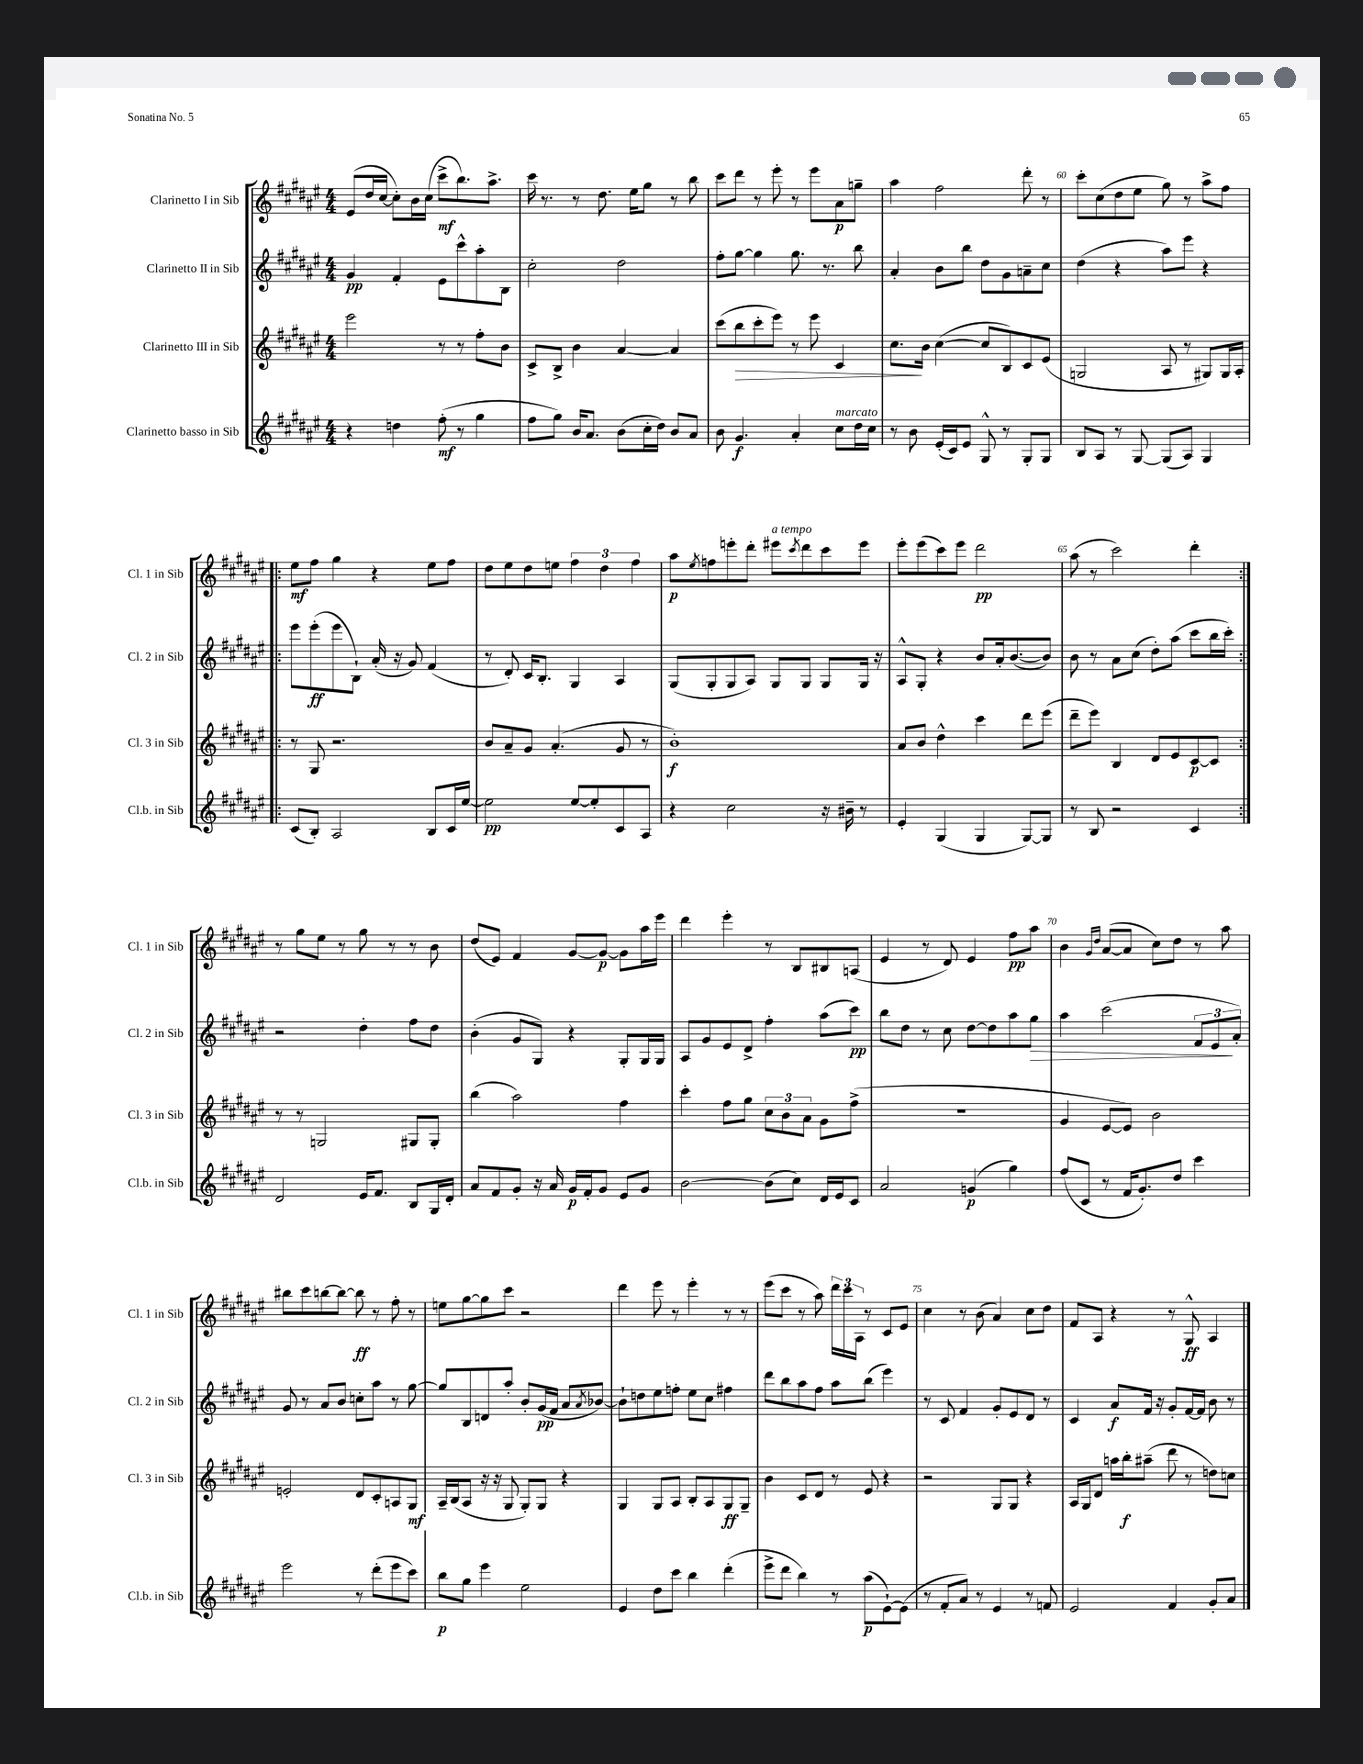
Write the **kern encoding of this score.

**kern	**dynam	**kern	**dynam	**kern	**dynam	**kern	**dynam
*part4	*part4	*part3	*part3	*part2	*part2	*part1	*part1
*staff4	*staff4	*staff3	*staff3	*staff2	*staff2	*staff1	*staff1
*I"Clarinetto basso in Sib	*	*I"Clarinetto III in Sib	*	*I"Clarinetto II in Sib	*	*I"Clarinetto I in Sib	*
*I'Cl.b. in Sib	*	*I'Cl. 3 in Sib	*	*I'Cl. 2 in Sib	*	*I'Cl. 1 in Sib	*
*clefG2	*	*clefG2	*	*clefG2	*	*clefG2	*
*k[f#c#g#d#a#e#]	*	*k[f#c#g#d#a#e#]	*	*k[f#c#g#d#a#e#]	*	*k[f#c#g#d#a#e#]	*
*M4/4	*	*M4/4	*	*M4/4	*	*M4/4	*
=56	=56	=56	=56	=56	=56	=56	=56
4r	.	2eee#\	.	4g#/	pp	(8e#/L	.
.	.	.	.	.	.	16dd#/L	.
.	.	.	.	.	.	[16cc#/JJ	.
4ddn\	.	.	.	4f#'/	.	8cc#'\L])	.
.	.	.	.	.	.	16b\L	.
.	.	.	.	.	.	(16cc#\JJ	.
(8ff#'\	mf	8r	.	8e#\L	.	8ccc#^\L	mf
8r	.	8r	.	8ccc#^^\	.	8.bb\)	.
4gg#\	.	8ff#'\L	.	8aa#'\	.	.	.
.	.	.	.	.	.	8.aa#^\J	.
.	.	8b\J	.	8B\J	.	.	.
=57	=57	=57	=57	=57	=57	=57	=57
8ff#\L	.	8c#^/L	.	2cc#'\	.	16ccc#\	.
.	.	.	.	.	.	8.r	.
8gg#\J)	.	8B^/J	.	.	.	.	.
16b/KL	.	4b\	.	.	.	8r	.
8.a#/J	.	.	.	.	.	.	.
.	.	.	.	.	.	8.dd#\	.
(8b\L	.	[4a#/	.	2dd#\	.	.	.
.	.	.	.	.	.	16ee#\KL	.
16cc#'\L	.	.	.	.	.	8gg#\J	.
16dd#\JJ)	.	.	.	.	.	.	.
8b/L	.	4a#/]	.	.	.	8r	.
8a#/J	.	.	.	.	.	8bb\	.
=58	=58	=58	=58	=58	=58	=58	=58
8b\	.	(8ccc#\L	.	8ff#'\L	.	8ccc#\L	.
!	!	!	!LO:HP:b	!	!	!	!
4.g#/	f	8bb\	>	[8gg#\J	.	8ddd#\J	.
.	.	8ccc#'\	.	4gg#\]	.	8r	.
.	.	8eee#\J)	.	.	.	8eee#'\	.
4a#'/	.	8r	.	8.gg#\	.	8r	.
.	.	8eee#\	.	.	.	8eee#\L	.
.	.	.	.	8.r	.	.	.
!LO:TX:a:i:t=marcato	!	!	!	!	!	!	!
8cc#\L	.	4c#/	.	.	.	8a#\	p
16dd#\L	.	.	.	8bb\	.	8ggn~\J	.
16cc#\JJ	.	.	.	.	.	.	.
=59	=59	=59	=59	=59	=59	=59	=59
8r	.	8.cc#\L	.	4a#'/	.	4aa#\	.
8b\	.	.	.	.	.	.	.
.	.	16b\Jk	]	.	.	.	.
(16e#'/LL	.	([4cc#\	.	8b\L	.	2ff#\	.
16c#/J)	.	.	.	.	.	.	.
8e#/J	.	.	.	8bb\J	.	.	.
8G#^^/	.	8cc#/L]	.	8dd#\L	.	.	.
8r	.	8B/)	.	8g#\	.	.	.
8G#'/L	.	8c#/	.	8an~\	.	8ddd#'\	.
8G#/J	.	(8e#/J	.	8cc#\J	.	8r	.
=60	=60	=60	=60	=60	=60	=60	=60
8B/L	.	2Gn/	.	(4dd#\	.	8ccc#'\L	.
8A#/J	.	.	.	.	.	(8cc#\	.
8r	.	.	.	4r	.	8dd#\	.
[8G#/	.	.	.	.	.	8ee#\J	.
(8G#/L]	.	8A#/	.	8aa#\L)	.	8gg#\)	.
8A#/J)	.	8r	.	8eee#\J	.	8r	.
4G#/	.	8G#X/L)	.	4r	.	8aa#^\L	.
.	.	16G#/L	.	.	.	8ff#\J	.
.	.	16A#'/JJ	.	.	.	.	.
!!LO:LB:g=z
=61!|:	=61!|:	=61!|:	=61!|:	=61!|:	=61!|:	=61!|:	=61!|:
(8c#/L	.	8r	.	8eee#\L	.	8ee#\L	mf
8B'/J)	.	8G#/	.	(8eee#'\	ff	8ff#\J	.
2A#/	.	2.r	.	8eee#\	.	4gg#\	.
.	.	.	.	8B`\J)	.	.	.
.	.	.	.	(16a#'/	.	4r	.
.	.	.	.	16r	.	.	.
.	.	.	.	8g#/)	.	.	.
8B/L	.	.	.	(4f#/	.	8ee#\L	.
16c#/L	.	.	.	.	.	8ff#\J	.
[16ee#/JJ	.	.	.	.	.	.	.
=62	=62	=62	=62	=62	=62	=62	=62
2ee#\]	pp	8b/L	.	8r	.	8dd#\L	.
.	.	8a#~/	.	8d#'/)	.	8ee#\	.
.	.	8g#/J	.	16c#/KL	.	8dd#\	.
.	.	.	.	8.B'/J	.	.	.
.	.	(4.a#'/	.	.	.	8een\J	.
[8ee#/L	.	.	.	4G#/	.	6ff#\	.
8ee#'/]	.	.	.	.	.	.	.
.	.	.	.	.	.	6dd#\	.
8c#/	.	8g#/	.	4A#/	.	.	.
.	.	.	.	.	.	6ff#\	.
8A#/J	.	8r	.	.	.	.	.
=63	=63	=63	=63	=63	=63	=63	=63
4r	.	1b')	f	(8G#/L	.	8aa#\L	p
.	.	.	.	.	.	8qee#/	.
.	.	.	.	8G#'/	.	8ffn\	.
2cc#\	.	.	.	8G#/	.	8eeen'\	.
.	.	.	.	8A#/J)	.	8ddd#'\J	.
!	!	!	!	!	!	!LO:TX:a:i:t=a tempo	!
.	.	.	.	8G#/L	.	8eee#X\L	.
.	.	.	.	.	.	8qccc#/	.
.	.	.	.	8G#/J	.	8ddd#\	.
16r	.	.	.	8G#/L	.	8ccc#\	.
16b#X~\	.	.	.	.	.	.	.
8r	.	.	.	16G#/Jk	.	8eee#\J	.
.	.	.	.	16r	.	.	.
=64	=64	=64	=64	=64	=64	=64	=64
4e#'/	.	8a#/L	.	8A#^^/L	.	8eee#'\L	.
.	.	8b/J	.	8G#'/J	.	(8eee#\	.
(4G#/	.	4dd#^^\	.	4r	.	8ccc#\)	.
.	.	.	.	.	.	8eee#\J	.
4G#/	.	4ccc#\	.	8b/L	.	2ddd#\	pp
.	.	.	.	16a#'/k	.	.	.
.	.	.	.	([8.b/	.	.	.
[8G#/L)	.	8ddd#\L	.	.	.	.	.
8G#/J]	.	(8eee#\J	.	8b/J])	.	.	.
=65	=65	=65	=65	=65	=65	=65	=65
8r	.	8ddd#~\L	.	8b\	.	(8aa#\	.
8B/	.	8eee#\J)	.	8r	.	8r	.
2r	.	4B/	.	8a#\L	.	2ccc#\)	.
.	.	.	.	(8cc#\J	.	.	.
.	.	8d#/L	.	8dd#'\L)	.	.	.
.	.	8e#/	.	(8aa#\J	.	.	.
4c#/	.	[8c#/	p	8ccc#\L	.	4ddd#'\	.
.	.	8c#/J]	.	16bb\L	.	.	.
.	.	.	.	16ccc#'\JJ)	.	.	.
!!LO:LB:g=z
=66:|!	=66:|!	=66:|!	=66:|!	=66:|!	=66:|!	=66:|!	=66:|!
2d#/	.	8r	.	2r	.	8r	.
.	.	8r	.	.	.	8gg#\L	.
.	.	2Gn/	.	.	.	8ee#\J	.
.	.	.	.	.	.	8r	.
16e#/KL	.	.	.	4dd#'\	.	8gg#\	.
8.f#/J	.	.	.	.	.	.	.
.	.	.	.	.	.	8r	.
8B/L	.	8G#X/L	.	8ff#\L	.	8r	.
16G#/L	.	8G#'/J	.	8dd#\J	.	8b\	.
16d#'/JJ	.	.	.	.	.	.	.
=67	=67	=67	=67	=67	=67	=67	=67
8a#/L	.	(4bb\	.	(4b'\	.	(8dd#/L	.
8f#/	.	.	.	.	.	8e#/J)	.
8g#'/J	.	2aa#\)	.	8g#/L	.	4f#/	.
16r	.	.	.	8G#/J)	.	.	.
16a#/	.	.	.	.	.	.	.
16g#/LL	p	.	.	4r	.	[8g#/L	.
16f#'/J	.	.	.	.	.	.	.
8g#/J	.	.	.	.	.	8g#/J_	p
8e#/L	.	4ff#\	.	8G#'/L	.	8g#\L]	.
8g#/J	.	.	.	16G#/L	.	16aa#\L	.
.	.	.	.	16G#/JJ	.	16eee#\JJ	.
=68	=68	=68	=68	=68	=68	=68	=68
[2b\	.	4ccc#'\	.	8A#/L	.	4ddd#\	.
.	.	.	.	8g#/	.	.	.
.	.	8ff#\L	.	8e#/	.	4eee#'\	.
.	.	8gg#\J	.	8d#^/J	.	.	.
(8b\L]	.	12cc#\L	.	4ff#'\	.	8r	.
.	.	12b\	.	.	.	.	.
8cc#\J)	.	.	.	.	.	8B/L	.
.	.	12a#\J	.	.	.	.	.
16d#/LL	.	8g#\L	.	(8aa#\L	.	8B#X/	.
16e#/J	.	.	.	.	.	.	.
8c#/J	.	(8ff#^\J	.	8ccc#\J)	pp	(8An/J	.
=69	=69	=69	=69	=69	=69	=69	=69
2a#/	.	1r	.	8bb\L	.	4e#/	.
.	.	.	.	8dd#\J	.	.	.
.	.	.	.	8r	.	8r	.
.	.	.	.	8cc#\	.	8d#/)	.
(4gn/	p	.	.	[8dd#\L	.	4e#/	.
.	.	.	.	8dd#\]	.	.	.
4gg#\)	.	.	.	8aa#\	.	8ff#\L	pp
!	!	!	!	!	!LO:HP:b	!	!
.	.	.	.	8gg#\J	>	8aa#\J	.
=70	=70	=70	=70	=70	=70	=70	=70
(8ff#/L	.	4g#/	.	4aa#\	.	4b\	.
8c#/J	.	.	.	.	.	.	.
.	.	.	.	.	.	16qqg#/LL	.
.	.	.	.	.	.	16qqdd#/JJ	.
8r	.	[8e#/L	.	(2ccc#\	.	([8a#/L	.
16f#/KL	.	8e#/J])	.	.	.	8a#/J]	.
8.g#'/)	.	.	.	.	.	.	.
.	.	2b\	.	.	.	8cc#\L)	.
8dd#/J	.	.	.	.	.	8dd#\J	.
4ccc#\	.	.	.	12f#/L	.	8r	.
.	.	.	.	12e#/	.	.	.
.	.	.	.	.	.	8aa#\	.
.	.	.	.	12a#'/J)	]	.	.
!!LO:LB:g=z
=71	=71	=71	=71	=71	=71	=71	=71
2eee#\	.	2en'/	.	8g#/	.	8bb#X\L	.
.	.	.	.	8r	.	8ccc#\	.
.	.	.	.	8a#/L	.	[8bbn\	.
.	.	.	.	8b/J	.	8bb\J_	.
8r	.	8d#/L	.	8ccn'\L	.	8bb\]	ff
(8ddd#'\L	.	8c#'/	.	8aa#\J	.	8r	.
8eee#\	.	8An/	.	8r	.	8ff#'\	.
8ccc#\J)	.	8G#/J	mf	[8gg#\	.	8r	.
=72	=72	=72	=72	=72	=72	=72	=72
8bb\L	p	16A#~/LL	.	8gg#/L]	.	8een\L	.
.	.	(16B/J	.	.	.	.	.
8gg#\J	.	8A#/J	.	8B/	.	[8gg#\	.
4eee#\	.	16r	.	8dn/	.	8gg#\]	.
.	.	16r	.	.	.	.	.
.	.	8G#/	.	8aa#'/J	.	8ccc#\J	.
2ee#\	.	8G#'/L)	.	8b'/L	.	2r	.
.	.	8G#/J	.	(16g#/L	pp	.	.
.	.	.	.	16f#/JJ	.	.	.
.	.	4r	.	8a#/L	.	.	.
.	.	.	.	8qa#/	.	.	.
.	.	.	.	[8b-X/J)	.	.	.
=73	=73	=73	=73	=73	=73	=73	=73
4e#/	.	4G#/	.	8b-`\L]	.	4ddd#\	.
.	.	.	.	8ddn\	.	.	.
8dd#\L	.	8G#/L	.	8ee#\	.	8eee#\	.
8ccc#\J	.	8A#/J	.	8ffn'\J	.	8r	.
4bb\	.	8B'/L	.	8ee#\L	.	4eee#'\	.
.	.	8A#/	.	8cc#\J	.	.	.
(4ddd#'\	.	8G#/	ff	4ff#X\	.	8r	.
.	.	8G#~/J	.	.	.	8r	.
=74	=74	=74	=74	=74	=74	=74	=74
8eee#^\L	.	4b\	.	8ddd#\L	.	(8eee#\L	.
8ddd#\J	.	.	.	8bb\	.	8ccc#\J	.
4bb\)	.	8c#/L	.	8aa#\	.	8r	.
.	.	8d#/J	.	8ff#\J	.	8aa#\)	.
8r	.	8r	.	8aa#\L	.	24ddd#\LL	.
.	.	.	.	.	.	24ccc#\	.
.	.	.	.	.	.	24A#\JJ	.
(8aa#\L	p	8e#/	.	(8bb\J	.	8r	.
[8e#`\)	.	4r	.	4eee#\)	.	8c#/L	.
(8e#\J]	.	.	.	.	.	8e#/J	.
=75	=75	=75	=75	=75	=75	=75	=75
8r	.	2r	.	8r	.	4cc#\	.
8f#'/L	.	.	.	8c#/	.	.	.
8a#/J)	.	.	.	4f#/	.	8r	.
8r	.	.	.	.	.	(8b\	.
4e#/	.	8G#/L	.	8g#'/L	.	4a#/)	.
.	.	8G#/J	.	8e#/	.	.	.
8r	.	4r	.	8d#/J	.	8cc#\L	.
8fn/	.	.	.	8r	.	8dd#\J	.
=76	=76	=76	=76	=76	=76	=76	=76
2e#/	.	16A#/LL	.	4c#/	.	8f#/L	.
.	.	16G#/J	.	.	.	.	.
.	.	8d#/J	.	.	.	8A#/J	.
.	.	16aan\LL	.	8a#/L	f	4r	.
.	.	16bb'\J	f	.	.	.	.
.	.	(8aa#X~\J	.	16f#/Jk	.	.	.
.	.	.	.	16r	.	.	.
4f#/	.	8ddd#\	.	8g#'/L	.	8r	.
.	.	8r	.	[16f#/L	.	8G#^^/	ff
.	.	.	.	16f#/JJ]	.	.	.
8g#'/L	.	8ddn\L)	.	8b\	.	4A#/	.
8a#/J	.	8ccn\J	.	8r	.	.	.
==	==	==	==	==	==	==	==
*-	*-	*-	*-	*-	*-	*-	*-
